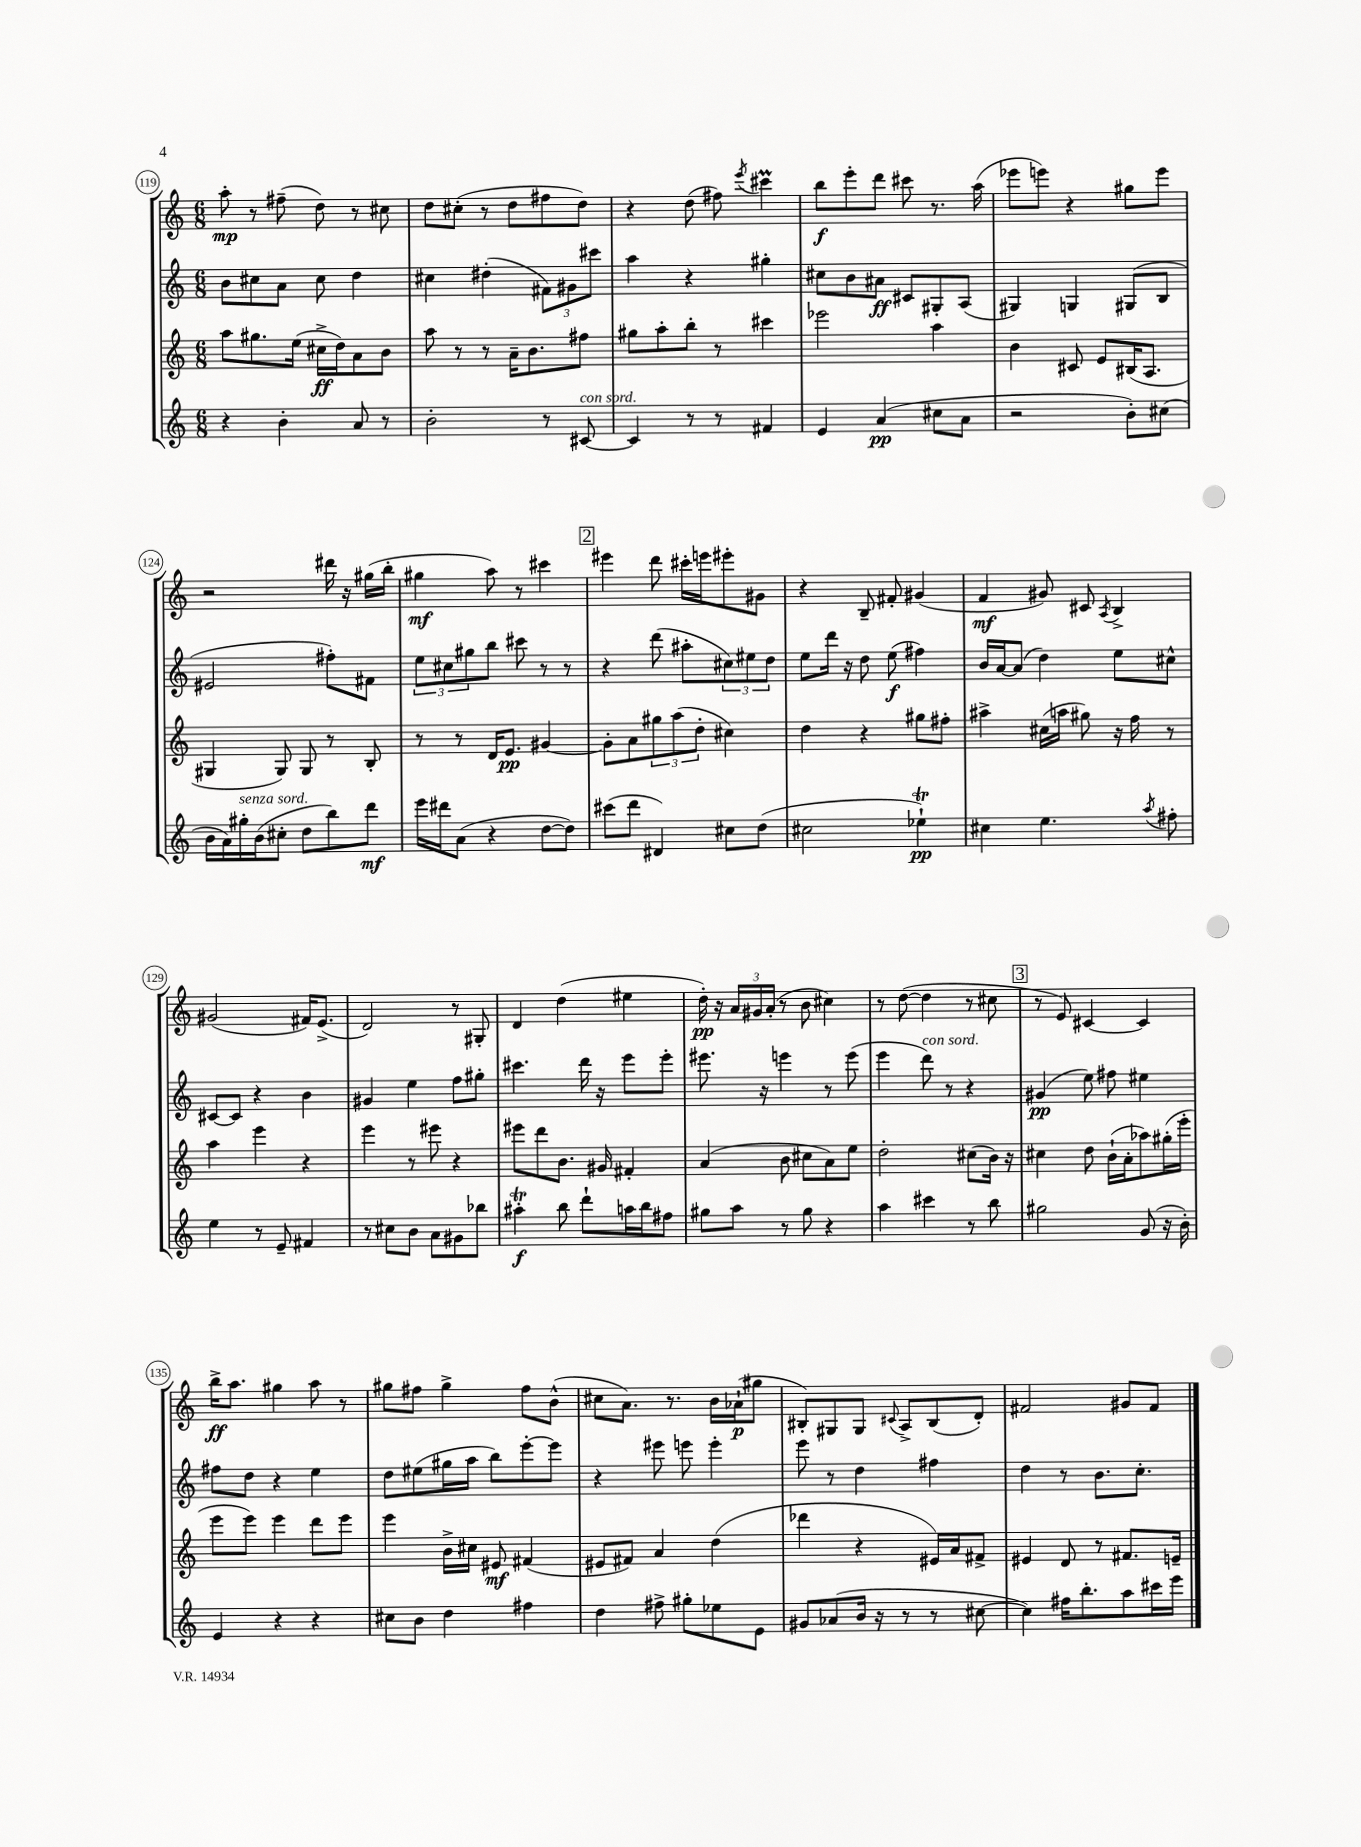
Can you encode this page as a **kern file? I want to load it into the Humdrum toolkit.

**kern	**kern	**kern	**kern
*staff4	*staff3	*staff2	*staff1
*clefG2	*clefG2	*clefG2	*clefG2
*k[]	*k[]	*k[]	*k[]
*M6/8	*M6/8	*M6/8	*M6/8
4r	8aa	8b	8aa'
.	8.gg#	8cc#	8r
4b'	.	8a	(8ff#~
.	(16ee	.	.
.	16cc#^	8cc#	8dd)
.	16dd)	.	.
8a	8a	4dd	8r
8r	8b	.	8cc#
=	=	=	=
2b'	8aa	4cc#	8dd
.	8r	.	(8cc#'
.	8r	(4dd#'	8r
.	16a~	.	8dd
.	8.b	.	.
8r	.	12f#)	8ff#
.	.	12g#	.
[8c#	8ff#	.	8dd)
.	.	12ccc#	.
=	=	=	=
4c#]	8gg#	4aa	4r
.	8aa'	.	.
8r	8bb'	4r	(8dd
8r	8r	.	8ff#)
.	.	.	8qeee
4f#	4ccc#	4gg#'	4ccc#
=	=	=	=
4e	2eee-	8cc#	8bb
.	.	8b	8eee'
(4a	.	8a#	8ddd
.	.	8c#	8ccc#
8cc#	4aa	8G#'	8.r
8a	.	(8A	.
.	.	.	(16aa
=	=	=	=
2r	4b	4G#)	8eee-
.	.	.	8eee)
.	8c#	4G	4r
.	8e	.	.
8b')	(16B#	(8G#	8gg#
.	8.A	.	.
(8cc#	.	8B	8eee
=	=	=	=
16b	4G#	2e#	2r
16a)	.	.	.
16gg#'	.	.	.
(16b	.	.	.
8cc#'	8G#)	.	.
8dd	8G#	.	.
8bb)	8r	8ff#')	16ddd#
.	.	.	16r
8ddd	8B'	8f#	(16gg#
.	.	.	16bb'
=	=	=	=
16eee	8r	12ee	4gg#
16ddd#	.	.	.
.	.	12cc#	.
(8a	8r	.	.
.	.	12gg#	.
4r	16d	8bb	8aa)
.	8.e	.	.
.	.	8ccc#	8r
[8dd	[4g#	8r	4ccc#
8dd])	.	8r	.
=	=	=	=
(8ccc#	8g#']	4r	4eee#
8ddd	8a	.	.
4d#)	12gg#	(8ddd	8ddd
.	(12aa	.	.
.	.	8aa#'	16ccc#'
.	12dd'	.	.
.	.	.	16eee
8cc#	4cc#)	12cc#)	8eee#'
.	.	12ee#	.
(8dd	.	.	8g#
.	.	12dd	.
=	=	=	=
2cc#	4dd	8ee	4r
.	.	16ddd	.
.	.	16r	.
.	4r	8dd	8B~
.	.	(8ee	8f#'
4ee-`)	8gg#	4ff#)	(4g#
.	8ff#'	.	.
=	=	=	=
4cc#	4aa#^	16b	4f
.	.	[16a	.
.	.	(8a]	.
4.ee	(16cc#	4dd)	8g#)
.	16aa	.	.
.	8gg#)	.	8c#
.	.	.	8qA
.	16r	8ee	4B^
.	16ff	.	.
8qaa	.	.	.
8ff#'	8r	8cc#^^	.
=	=	=	=
4ee	4aa	[8c#	(2g#
.	.	8c#]	.
8r	4eee	4r	.
8e~	.	.	.
4f#	4r	4b	16f#)
.	.	.	(8.e^
=	=	=	=
8r	4eee	4g#	2d)
8cc#	.	.	.
8b	8r	4ee	.
8a	8eee#	.	.
8g#	4r	8ff	8r
8bb-	.	8gg#'	8G#'
=	=	=	=
4aa#'	8eee#	4.ccc#	4d
.	8ddd	.	.
8bb	8.b	.	(4dd
8ddd`	.	16ddd	.
.	16g#	16r	.
16aa	4f#'	8eee	4ee#
16bb	.	.	.
8ff#	.	8eee'	.
=	=	=	=
8gg#	(4a	8.eee#	16dd')
.	.	.	16r
8aa	.	.	24a
.	.	.	24g#
.	.	16r	.
.	.	.	(24a'
8r	8b	4eee	8r
8gg#	8cc#	.	8b
4r	8a)	8r	4cc#)
.	8ee	(8eee	.
=	=	=	=
4aa	2dd'	4eee	8r
.	.	.	([8dd
4ccc#	.	8ddd)	4dd]
.	.	8r	.
8r	(8cc#	4r	8r
8bb	16b)	.	8cc#
.	16r	.	.
=	=	=	=
2gg#	4cc#	(4g#	8r
.	.	.	8e)
.	8dd	8ee)	[4c#
.	(16b`	8ff#	.
.	16a'	.	.
(8g	8aa-)	4ee#	4c#]
16r	(16gg#'	.	.
16b')	16eee'	.	.
=	=	=	=
4e	8eee	8ff#	16bb^
.	.	.	8.aa
.	8eee)	8dd	.
4r	4eee	4r	4gg#
4r	8ddd	4ee	8aa
.	8eee	.	8r
=	=	=	=
8cc#	4eee	8dd	8gg#
8b	.	(8ee#	8ff#
4dd	16b^	16gg#	4gg#^
.	16cc#	16aa	.
.	8e#	8bb)	.
4ff#	(4f#	[8eee'	8ff#
.	.	8eee]	(8b^^
=	=	=	=
4dd	8e#	4r	8cc#
.	8f#)	.	8.a)
8ff#^	4a	8eee#	.
.	.	.	8.r
8gg#'	.	8eee	.
8ee-	(4dd	4eee'	16b
.	.	.	(16a-`
8e	.	.	8gg#
=	=	=	=
8g#	4ddd-	8eee	8B#')
(8a-	.	8r	8G#
16b	4r	4dd	8G#
16r	.	.	.
.	.	.	8qqc#
8r	.	.	8A^
8r	16e#)	4ff#	(8B#
.	16a	.	.
[8cc#	8f#^	.	8d')
=	=	=	=
4cc#])	4e#	4dd	2f#
16ff#	8d	8r	.
8.bb'	.	.	.
.	8r	8.b	.
8aa	8.f#	.	8g#
.	.	8.cc'	.
16ccc#	.	.	8f#
16eee	16e~	.	.
==	==	==	==
*-	*-	*-	*-
